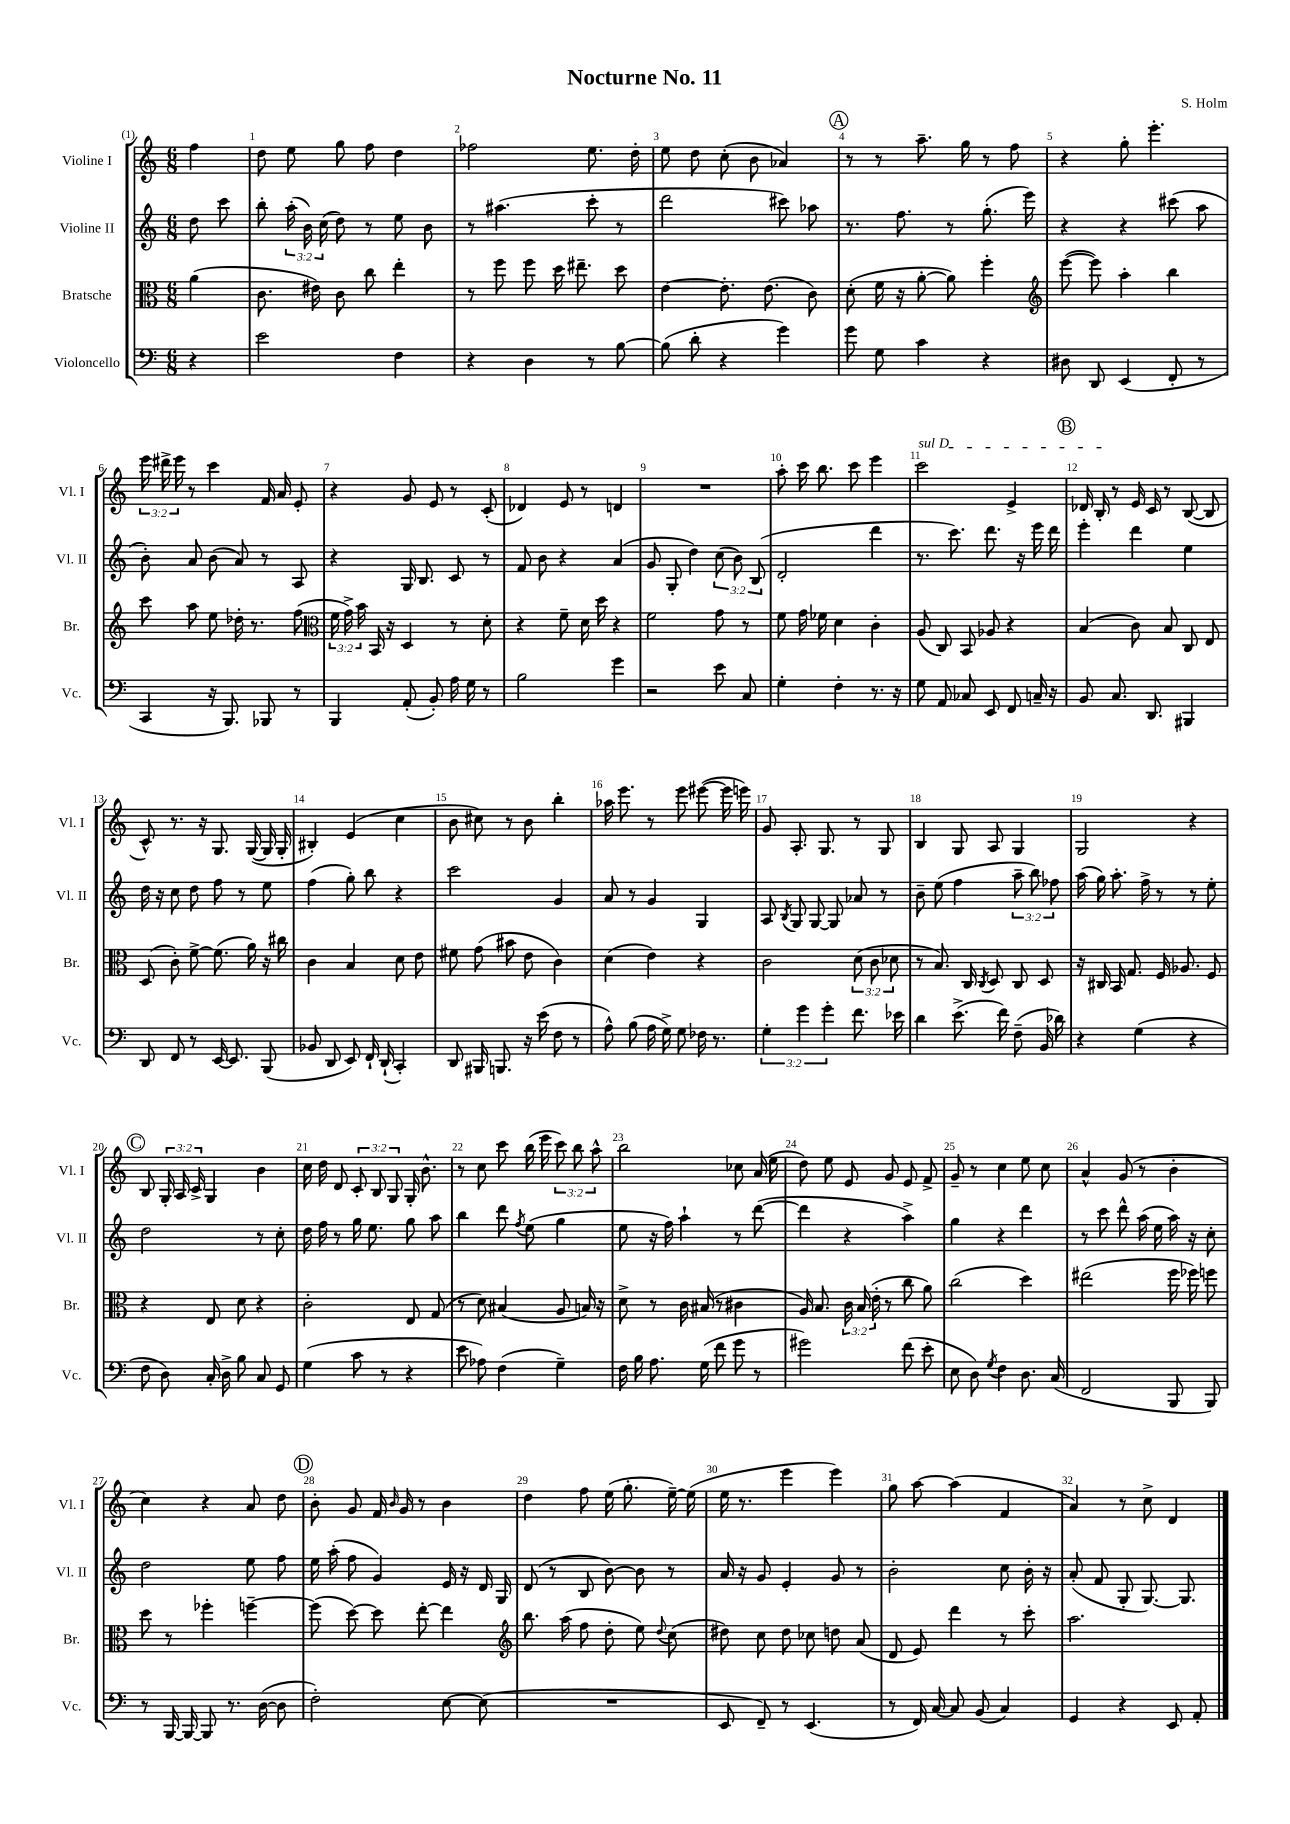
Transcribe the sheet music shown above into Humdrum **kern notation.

**kern	**kern	**kern	**kern
*staff4	*staff3	*staff2	*staff1
*clefF4	*clefC3	*clefG2	*clefG2
*k[]	*k[]	*k[]	*k[]
*M6/8	*M6/8	*M6/8	*M6/8
4r	(4a\	8dd\	4ff\
.	.	8ccc\	.
=	=	=	=
2e\	8.c\	8bb'\	8dd\
.	.	(24aa'\	8ee\
.	.	24b\)	.
.	16e#\)	.	.
.	.	(24cc\	.
.	8c\	8dd\)	8gg\
.	8cc\	8r	8ff\
4F\	4ee'\	8ee\	4dd\
.	.	8b\	.
=	=	=	=
4r	8r	8r	2ff-\
.	8ff\	(4.aa#\	.
4D\	8ff\	.	.
.	16dd\	.	.
.	8.ee#~\	.	.
8r	.	8ccc'\	8.ee\
[8B\	8dd\	8r	.
.	.	.	16dd'\
=	=	=	=
(8B\]	[4e\	2ddd\	8ee\
8d'\	.	.	8dd\
4r	8.e'\]	.	(8cc'\
.	.	.	8b\
.	(8.e\	.	.
4g\)	.	8ccc#\)	4a-/)
.	8c\)	8aa-\	.
=	=	=	=
8g\	(8d'\	8.r	8r
8G\	16f\	.	8r
.	16r	8.ff\	.
4c\	[8a'\	.	8.aa~\
.	8a\])	8r	.
.	.	.	16gg\
4r	4ff'\	(8.gg'\	8r
.	.	.	8ff\
.	.	16eee\)	.
=	=	=	=
*	*clefG2	*	*
8D#\	([8eee\	4r	4r
8DD/	8eee\])	.	.
(4EE/	4aa'\	4r	8gg'\
.	.	.	4.eee'\
8FF'/	4bb\	(8ccc#\	.
8r	.	8aa\	.
=	=	=	=
4CC/	8ccc\	8b'\)	24eee\
.	.	.	24ddd#^\
.	.	.	24eee\
.	8aa\	8a/	8r
16r	8ee\	(8b\	4ccc\
8.BBB/)	.	.	.
.	16dd-'\	8a/)	.
.	8.r	.	.
8BBB-/	.	8r	16f/
.	.	.	16a/
8r	(8ff\	8A/	8e'/
=	=	=	=
*	*clefC3	*	*
4BBB/	24f\	4r	4r
.	24g^\)	.	.
.	24b\	.	.
.	16BB/	.	.
.	16r	.	.
(8AA'/	4D/	16G/	8g/
.	.	8.B/	.
8BB'/)	.	.	8e/
16A\	8r	8c/	8r
16G\	.	.	.
8r	8d'\	8r	(8c'/
=	=	=	=
2B\	4r	8f/	4d-/)
.	.	8b\	.
.	8f~\	4r	8e/
.	16d\	.	8r
.	16dd\	.	.
4g\	4r	(4a/	4d/
=	=	=	=
2r	2f\	8g/	2.r
.	.	8G'/	.
.	.	4dd\)	.
8e\	8g\	(12cc\	.
.	.	12b\)	.
8C/	8r	.	.
.	.	(12B/	.
=	=	=	=
4G'\	8f\	2d'/	8aa'\
.	16g\	.	16ccc\
.	16f-\	.	8.bb\
4F'\	4d\	.	.
.	.	.	8ccc\
8.r	4c'\	4ddd\	4eee\
16r	.	.	.
=	=	=	=
8G\	(8A/	8.r	2ccc\
8AA/	8C/)	.	.
.	.	8.ccc\)	.
8C-/	8BB/	.	.
8EE/	8A-/	8.ddd\	.
8FF/	4r	.	4e^/
.	.	16r	.
16C~/	.	16eee\	.
16r	.	16ddd\	.
=	=	=	=
8BB/	(4B/	4eee'\	16d-/
.	.	.	16B'/
8.C/	.	.	8r
.	8c\)	4ddd\	16e/
8.DD/	.	.	16c/
.	8B/	.	8r
4BBB#/	8C/	4ee\	([8B/
.	8E/	.	8B/]
=	=	=	=
8DD/	(8D/	16dd\	8c^^/)
.	.	16r	.
8FF/	8c'\)	8cc\	8.r
8r	[8f^\	8dd\	.
.	.	.	16r
[16EE/	(8.f\]	8ff\	8.G/
8.EE/]	.	.	.
.	.	8r	.
.	16a\)	.	([16G/
(8BBB/	16r	8ee\	16G/]
.	16cc#\	.	16G'/
=	=	=	=
8BB-/	4c\	(4ff\	4B#'/)
8DD/	.	.	.
8EE/)	4B/	8gg'\)	(4e/
16FF`/	.	8bb\	.
(16DD`/	.	.	.
4CC'/)	8d\	4r	4cc\
.	8e\	.	.
=	=	=	=
8DD/	8f#\	2ccc\	8b\
16BBB#/	(8g\	.	8cc#\)
8.BBB/	.	.	.
.	8b#\	.	8r
16r	8e\	.	8b\
(16e\	.	.	.
8F\	4c\)	4g/	4bb'\
8r	.	.	.
=	=	=	=
8A^^\)	(4d\	8a/	16aa-\
.	.	.	8.eee\
(8B\	.	8r	.
16A\	4e\)	4g/	8r
16G^\)	.	.	.
8G\	.	.	8eee\
16F-\	4r	4G/	([8eee#\
8.r	.	.	.
.	.	.	16eee#\]
.	.	.	16eee\)
=	=	=	=
6G'\	2c\	8A/	8g/
.	.	8qB/	.
.	.	8G/	8.A'/
6g\	.	.	.
.	.	[8G/	.
.	.	.	8.G/
6g'\	.	.	.
.	.	8G/]	.
8.f\	(12d\	8a-/	8r
.	12c\	.	.
.	.	8r	8G/
.	12d-\	.	.
16e-\	.	.	.
=	=	=	=
4d\	8r	8b~\	4B/
.	8.B/)	(8ee\	.
(8.e^\	.	4ff\	8G/
.	16C/	.	.
.	8qC/	.	.
.	8D/	.	8A/
16f\)	.	.	.
(8F~\	8C/	12aa~\	4G/
.	.	12bb\)	.
16BB/	8D/	.	.
.	.	12ff-\	.
16d-\)	.	.	.
=	=	=	=
4r	16r	(16aa\	2G/
.	16C#/	16gg\)	.
.	16BB/	8.aa'\	.
.	8.G/	.	.
(4G\	.	.	.
.	.	16ff^\	.
.	16F/	8r	.
.	8.A-/	.	.
4r	.	8r	4r
.	8F/	8ee'\	.
=	=	=	=
8F\	4r	2dd\	8B/
8D\)	.	.	24G'/
.	.	.	24A/
.	.	.	24c^/
16C'/	8E/	.	4G/
16D^\	.	.	.
8B\	8d\	.	.
8C/	4r	8r	4b\
8GG/	.	8cc'\	.
=	=	=	=
(4G\	2c'\	16dd\	16cc\
.	.	16ff\	16dd\
.	.	8r	8d/
8c\	.	16gg\	12c'/
.	.	8.ee\	.
.	.	.	12B/
8r	.	.	.
.	.	.	12G/
4r	8E/	8gg\	16G'/
.	.	.	8.b^^\
.	(8G/	8aa\	.
=	=	=	=
8e\	8r	4bb\	8r
8A-\)	8d\)	.	8cc\
(4F\	(4B#/	8ddd\	8ccc\
.	.	8qff/	.
.	.	(8ee\	(16bb\
.	.	.	16eee\
4G~\)	8A/	4gg\	12ccc\)
.	.	.	12bb\
.	16B/)	.	.
.	.	.	12aa^^\
.	16r	.	.
=	=	=	=
16F\	8d^\	8ee\	2bb\
16B\	.	.	.
8.A\	8r	16r	.
.	.	16ff\)	.
.	16c\	4aa`\	.
(16G\	(16B#/	.	.
8f\	8r	.	.
8g\	4c#\	8r	8cc-\
8r	.	([8ddd\	(16a/
.	.	.	16ee\
=	=	=	=
2g#\)	16A/)	4ddd\]	8dd\)
.	8.B/	.	.
.	.	.	8ee\
.	24c\	4r	8e/
.	(24B/	.	.
.	24e'\	.	.
.	8r	.	8g/
(8f\	8cc\	4aa^\)	8e/
8e'\	8a\)	.	8f^/
=	=	=	=
8E\	(2cc\	4gg\	8g~/
8D\)	.	.	8r
8qG/	.	.	.
4F\	.	4r	4cc\
8.D\	4dd\)	4ddd\	8ee\
.	.	.	8cc\
(16C/	.	.	.
=	=	=	=
2FF/	(2ee#\	8r	4a^^/
.	.	8ccc\	.
.	.	8ddd^^\	(8g/
.	.	(16aa\	8r
.	.	16ee\	.
8BBB/	16ff\	16aa\)	4b'\
.	16ff-\)	16r	.
8BBB/)	8ff\	8cc'\	.
=	=	=	=
8r	8dd\	2dd\	4cc\)
[16BBB/	8r	.	.
16BBB/_	.	.	.
8BBB/]	4ff-'\	.	4r
8.r	.	.	.
.	[4ff~\	8ee\	8a/
([16D\	.	.	.
8D\]	.	8ff\	8dd\
=	=	=	=
2F'\)	(8ff\]	16ee\	8b'\
.	.	(16aa'\	.
.	[8dd\)	8ff\	8g/
.	8dd\]	4g/)	16f/
.	.	.	16qqb/
.	.	.	16g/
.	[8ee'\	.	8r
[8E\	4ee\]	16e/	4b\
.	.	16r	.
(8E\]	.	16d/	.
.	.	16G/	.
=	=	=	=
*	*clefG2	*	*
2.r	8.bb\	(8d/	4dd\
.	.	8r	.
.	(16aa\	.	.
.	8ff\	8B/	8ff\
.	8dd'\	[8b\)	(16ee\
.	.	.	8.gg'\
.	8ee\)	8b\]	.
.	8qqdd/	.	.
.	(8cc\	8r	[16ee~\)
.	.	.	(16ee\]
=	=	=	=
8EE/	8dd#\)	16a/	16ee\
.	.	16r	8.r
8FF~/)	8cc\	8g/	.
8r	8dd#\	4e'/	4eee\
(4.EE/	8cc-\	.	.
.	8dd\	8g/	4eee\)
.	(8a/	8r	.
=	=	=	=
8r	8d/	2b'\	8gg\
16FF/)	8e/)	.	[8aa\
[16C/	.	.	.
8C/]	4ddd\	.	(4aa\]
(8BB/	.	.	.
4C/)	8r	8cc\	4f/
.	8ccc'\	16b'\	.
.	.	16r	.
=	=	=	=
4GG/	2.aa\	(8a'/	4a/)
.	.	8f/	.
4r	.	8G'/	8r
.	.	[8.G/)	8cc^\
8EE/	.	.	4d/
.	.	8.G/]	.
8AA'/	.	.	.
==	==	==	==
*-	*-	*-	*-
